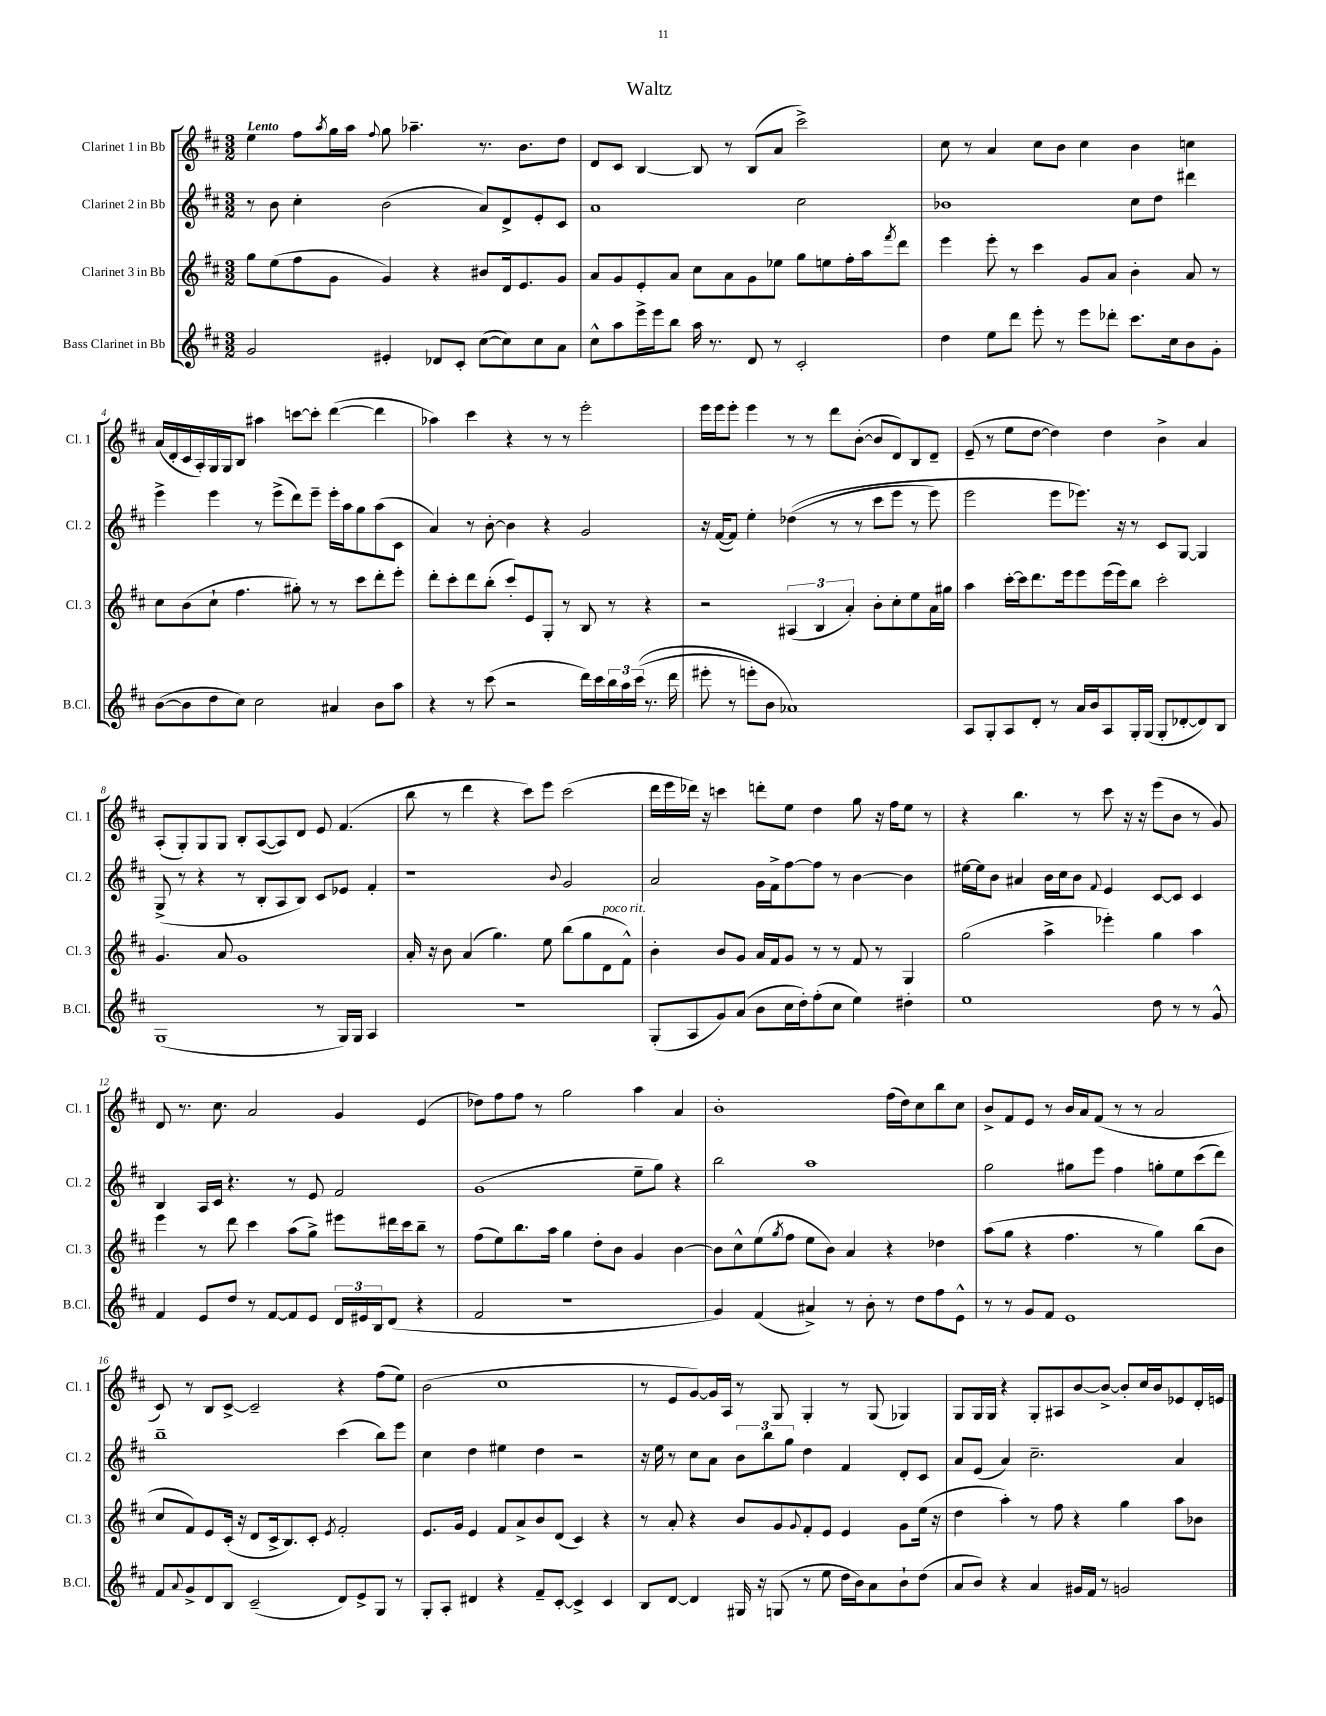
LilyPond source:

\header { title = "Waltz" }
<<
\new StaffGroup <<
\new Staff = "s0" \with { instrumentName = "Clarinet 1 in Bb" shortInstrumentName = "Cl. 1" } {
    \clef treble \key d \major \numericTimeSignature \time 3/2 \tempo "Lento"
    e''4 fis''8 \acciaccatura { a''8 } g''16 a''16 \appoggiatura { fis''8 } g''8 aes''4.-- r8. b'8. d''8 |
    d'8 cis'8 b4~ b8 r8 b8( a'8 cis'''2->) |
    cis''8 r8 a'4 cis''8 b'8 cis''4 b'4 c''4 |
    a'16( d'16-. cis'16 a16-.) g16 g16 b8 ais''4 c'''8~ c'''8-. d'''4~( d'''4 |
    aes''4) cis'''4 r4 r8 r8 e'''2-. |
    e'''16 e'''16 e'''8-. e'''4 r8 r8 d'''8 b'8~-.( b'8 d'8) b8 d'8-- |
    e'8--( r8 e''8 d''8~ d''4) d''4 b'4-> a'4 |
    a8-.( g8-.) g8 g8 b8-. a8~( a8) d'8 e'8 fis'4.( |
    b''8 r8 d'''4 r4 cis'''8) e'''8 cis'''2( |
    d'''16 e'''16 des'''16) r16 c'''4 d'''8-. e''8 d''4 g''8 r16 fis''16 e''8 r8 |
    r4 b''4. r8 cis'''8 r16 r16 e'''8( b'8 r8 g'8) |
    d'8 r8. cis''8. a'2 g'4 e'4( |
    des''8) fis''8 fis''8 r8 g''2 a''4 a'4 |
    b'1-. fis''16( d''16) cis''8 b''8 cis''8 |
    b'8-> fis'8 e'8 r8 b'16 a'16 fis'8( r8 r8 a'2 |
    cis'8) r8 b8 cis'8~-> cis'2-- r4 fis''8( e''8) |
    b'2( cis''1 |
    r8 e'8 g'8~) g'16 a16 r8 g8 g4-. r8 g8( ges4) |
    g8 g16 g16 r4 g8-. ais8 b'8~ b'8~-> b'8-. cis''16 b'16 ees'8 d'16-. e'16 \bar "|." |
}
\new Staff = "s1" \with { instrumentName = "Clarinet 2 in Bb" shortInstrumentName = "Cl. 2" } {
    \clef treble \key d \major \numericTimeSignature \time 3/2
    r8 b'8 cis''4-. b'2( a'8) d'8-> e'8-. cis'8 |
    a'1 cis''2 |
    bes'1 cis''8 d''8 dis'''4 |
    e'''4-> e'''4 r8 e'''8->( d'''8) e'''8-- e'''16-. a''16 g''8 a''8( cis'8 |
    a'4) r8 b'8~-. b'4 r4 g'2 |
    r16 fis'16~( fis'8) e''4-. des''4(\( r8 r8 cis'''8 e'''8 r8 e'''8) |
    e'''2 e'''8 ees'''8.\) r16 r8 cis'8 g8~ g4 |
    g8->( r8 r4 r8 b8-. a8 b8) cis'8 ees'8 fis'4-. |
    r1 \appoggiatura { b'8 } g'2 |
    a'2 g'16 fis'16-> fis''8~ fis''8 r8 b'4~ b'4 |
    eis''16~ eis''16 b'8 ais'4 b'16 cis''16 b'8 \appoggiatura { fis'8 } e'4 cis'8~ cis'8 cis'4 |
    b4 a16 cis'16 r4. r8 e'8 fis'2 |
    g'1( e''8-- g''8) r4 |
    b''2 a''1 |
    g''2 gis''8 e'''8 fis''4 g''8-. e''8 cis'''8( d'''8) |
    b''1-- cis'''4( b''8) e'''8 |
    cis''4 d''4 eis''4 d''4 r2 |
    r16 e''16 r8 cis''8 a'8 \tuplet 3/2 { b'8 b''8 g''8 } d''4 fis'4 d'8-. cis'8 |
    a'8 e'8( a'4) cis''2.-- a'4 \bar "|." |
}
\new Staff = "s2" \with { instrumentName = "Clarinet 3 in Bb" shortInstrumentName = "Cl. 3" } {
    \clef treble \key d \major \numericTimeSignature \time 3/2
    g''8 e''8( fis''8 g'8 g'4) r4 bis'8 d'16 e'8. g'8 |
    a'8 g'8 e'8-. a'8 cis''8 a'8 g'8 ees''8 g''8 e''8 fis''16-. a''16 \acciaccatura { fis'''8 } d'''8 |
    e'''4 e'''8-. r8 cis'''4 g'8 a'8 b'4-. a'8 r8 |
    cis''8 b'8( cis''8-! fis''4. gis''8-.) r8 r8 cis'''8 d'''8-. e'''8-. |
    d'''8-. cis'''8-. d'''8 b''8-.( cis'''8-.) e'8 g8-. r8 b8 r8 r4 |
    r2 \tuplet 3/2 { ais4( b4 a'4-.) } b'8-. cis''8-. e''8 a'16 gis''16 |
    a''4 cis'''16~-. cis'''16 d'''8. e'''16 e'''8 e'''16( e'''16) b''8 cis'''2-. |
    g'4. a'8 g'1 |
    a'16-. r16 b'8 a'4( g''4.) e''8 b''8( g''8 d'8^\markup { \italic "poco rit." } fis'8-^) |
    b'4-. b'8 g'8 a'16 fis'16 g'8 r8 r8 fis'8 r8 g4 |
    g''2( a''4-> ees'''4-.) g''4 a''4 |
    e'''4 r8 d'''8 cis'''4 a''8( g''8->) eis'''8 dis'''16 cis'''16 b''8-- r8 |
    fis''8( e''8) b''8. a''16 g''4 d''8-. b'8 g'4 b'4~ |
    b'8 cis''8-^ e''8( \acciaccatura { g''8 } fis''8 e''8 b'8) a'4 r4 des''4 |
    a''8( g''8 r4 fis''4. r8 g''4) b''8( b'8 |
    cis''8 fis'8) e'8 cis'16-.( r16 d'8 cis'16-> b8.) cis'8-. \acciaccatura { e'8 } fis'2-. |
    e'8. g'16 e'4 fis'8 a'8-> b'8 d'8( cis'4) r4 |
    r8 a'8-. r4 b'8 g'8 \appoggiatura { g'8 } fis'8-. e'8 e'4 g'8 e''16( r16 |
    d''4 a''4-.) r8 fis''8 r4 g''4 a''8 bes'8 \bar "|." |
}
\new Staff = "s3" \with { instrumentName = "Bass Clarinet in Bb" shortInstrumentName = "B.Cl." } {
    \clef treble \key d \major \numericTimeSignature \time 3/2
    g'2 eis'4-. des'8 cis'8-. cis''8~( cis''8) cis''8 a'8 |
    cis''8-^ a''8 e'''16-> e'''16 b''8 a''16 r8. d'8 r8 cis'2-. |
    d''4 e''8 d'''8 e'''8-. r8 e'''8 des'''8-. cis'''8. cis''16 b'8 g'8-. |
    b'8~( b'8 d''8 cis''8) cis''2 ais'4 b'8 a''8 |
    r4 r8 cis'''8( r2 d'''16) cis'''16 \tuplet 3/2 { b''16 a''16 cis'''16(\( } r8. d'''16 |
    eis'''8-. r8 e'''8-.) b'8 aes'1\) |
    a8 g8-. a8 d'8-. r8 a'16 b'16 a8 g16-. g16( g8-. des'8~-. des'8) b8 |
    g1( r8 g16) g16 a4 |
    R1. |
    g8-.( a8 g'8) a'8( b'8 cis''16 d''16-.) fis''8-.( cis''8 e''4) dis''4-. |
    e''1 d''8 r8 r8 g'8-^ |
    fis'4 e'8 d''8 r8 fis'8~ fis'8 e'8 \tuplet 3/2 { d'16 eis'16 b16 } d'8( r4 |
    fis'2 r1 |
    g'4) fis'4( ais'4->) r8 b'8-. r8 d''8 fis''8 e'8-^ |
    r8 r8 g'8 fis'8 e'1 |
    fis'8 \appoggiatura { a'8 } g'8-> d'8 b8 cis'2--( d'8) e'8-> g8 r8 |
    g8-. a8-. dis'4 r4 fis'8-- cis'8~-. cis'4-> cis'4 |
    b8 d'8~ d'4 gis16 r16 g8( r8 e''8 d''16 b'16) a'8 b'8-! d''8( |
    a'8 b'8) r4 a'4 gis'16 fis'16 r8 g'2 \bar "|." |
}
>>
>>
